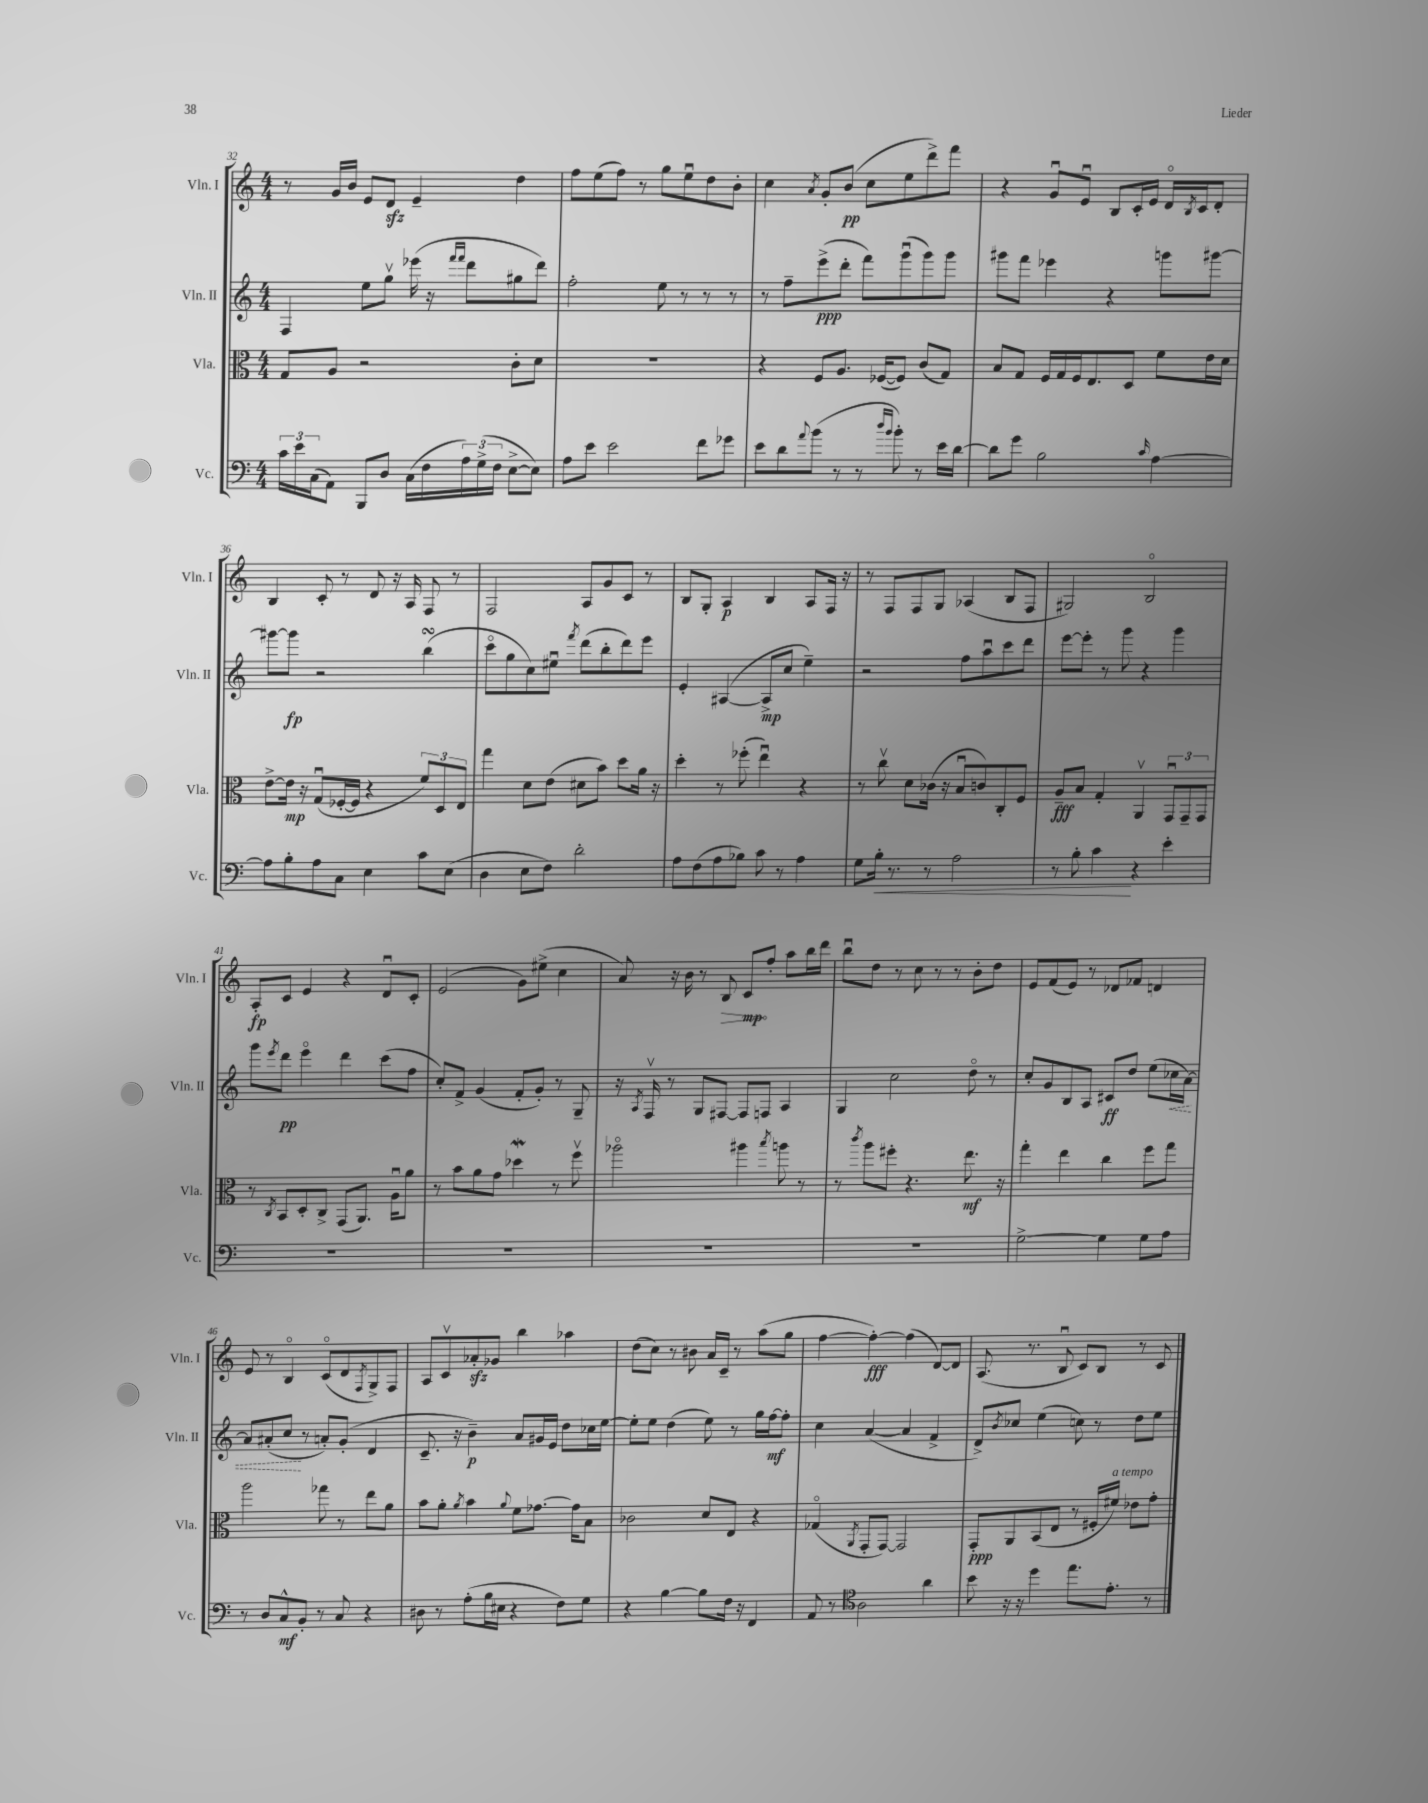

**kern	**kern	**kern	**kern
*staff4	*staff3	*staff2	*staff1
*clefF4	*clefC3	*clefG2	*clefG2
*k[]	*k[]	*k[]	*k[]
*M4/4	*M4/4	*M4/4	*M4/4
24c	8G	4F	8r
24e	.	.	.
(24C	.	.	.
8AA)	8A	.	16g
.	.	.	16b
8BBB	2r	8ee	8e
8D	.	8ggv	8d
(16C	.	(16eee-	4e~
16F	.	16r	.
.	.	16qqfff	.
.	.	16qqfff	.
24A)	.	8ddd	.
(24G^	.	.	.
24F	.	.	.
[8E^	8c'	8gg#	4dd
8E])	8d	8ddd)	.
=	=	=	=
8A	1r	2ff'	8ff
8e	.	.	(8ee
2e	.	.	8ff)
.	.	.	8r
.	.	8ee	8gg
.	.	8r	8eeu
8f	.	8r	8dd
8g-	.	8r	8b'
=	=	=	=
8e	4r	8r	4cc
8d	.	8ff~	.
8qqa	.	.	8qa
(8b	8F	(8eee^	8g'
8r	8.A	8ddd'	(8b
8r	.	8fff)	8cc
.	([16F-	.	.
16qqdd	.	.	.
16qqb	.	.	.
8b')	8F-])	(8gggu	8ee
8r	(8c	8ggg)	8ddd^)
16e	8G)	8ggg	8fff
[16d	.	.	.
=	=	=	=
8d]	8B	8ggg#	4r
8g	8G	8fff	.
2B	16F	4eee-	8gu
.	16G	.	.
.	16F	.	8eu
.	8.E	.	.
.	.	4r	8B
.	8D	.	16c'
.	.	.	16e
16qqc	.	.	.
[4A	8f	8ggg	16do
.	.	.	8qB
.	.	.	16c
.	16e	[8ggg#	8d'
.	16d	.	.
=	=	=	=
8A]	[8e^	8ggg#_	4B
8B'	16e]	8ggg#]	.
.	16r	.	.
8A	(8Gu	2r	8c'
8C	[16F-'	.	8r
.	16F-]	.	.
4E	4r	.	8d
.	.	.	16r
.	.	.	16A
8c	12f)	(4bb	8F
.	12D	.	.
(8E	.	.	8r
.	12E	.	.
=	=	=	=
4D	4gg	8ccco	2F
.	.	8gg	.
8E	8d	8cc)	.
8F)	(8e	8ee#u	.
.	.	8qfff	.
2d'	8d#	(8ddd	8A
.	8b)	8bb'	8g
.	8dd	8ddd)	8c
.	16a	8eee	8r
.	16r	.	.
=	=	=	=
8A	4dd'	4e'	8B
(8F	.	.	8G'
8A	8r	([4A#	4A
8B-)	(8ff-'	.	.
8c	4eeu)	8A#^]	4B
8r	.	8cc	.
4A	4r	4ee~)	8A
.	.	.	16F
.	.	.	16r
=	=	=	=
8G	8r	2r	8r
16B'	8ccv	.	8F
8.r	.	.	.
.	8d	.	8F
8r	(16c-	.	8G
.	16r	.	.
2A	8Bu	8ff	(4A-
.	8c)	8aau	.
.	8C'	8ccc	8B
.	8F	8ddd	8F
=	=	=	=
8r	8A~	[8eee	2G#)
8B'	8B	8eee']	.
4c	4G'	8r	.
.	.	8ggg	.
4r	4AAv	4r	2Bo
4e'	12GGu	4ggg	.
.	12GG~	.	.
.	12GG	.	.
=	=	=	=
1r	8r	8ggg	8A'
.	8qC	8qeee	.
.	8BB	8ddd	8c
.	8D'	4eeeo	4e
.	8C^	.	.
.	(8GG	4ddd	4r
.	8.AA)	.	.
.	.	(8ccc	8du
.	16Au	.	.
.	8a	8ff	8c'
=	=	=	=
1r	8r	8cc')	(2e
.	8b	8f^	.
.	8a	(4g	.
.	8g	.	.
.	4dd-	8f'	8g)
.	.	8g')	(8ee#^
.	8r	8r	4cc
.	8ffv	8G~	.
=	=	=	=
1r	2aa-o	16r	8a)
.	.	8qA	.
.	.	16Fv	.
.	.	8r	16r
.	.	.	16b
.	.	8G	8r
.	.	[8F#	8B
.	4aa#	8F#]	8c
.	.	8F	8ff'
.	8qbb	.	.
.	8aa	4A	8aa
.	8r	.	16bb
.	.	.	16ddd
=	=	=	=
1r	8r	4G	8bbu
.	8qccc	.	.
.	8aa	.	8dd
.	8ff#'	2cc	8r
.	4.r	.	8cc
.	.	.	8r
.	.	.	8r
.	8.ee	8ddo	8b'
.	.	8r	8dd
.	16r	.	.
=	=	=	=
[2G^	4gg'	8cc'	8e
.	.	8g	(8f
.	4ee	8B	8e)
.	.	8A	8r
4G]	4cc	8c#	8d-
.	.	8dd	8f-
8G	8ff	(8ee	4d
8A	8gg	16cc-	.
.	.	[16a)	.
=	=	=	=
8r	2aa	8a]	8e
8D	.	(8a#'	8r
8C^^	.	8cc	4Bo
8BB'	.	8r	.
8r	8gg-	8a')	(8co
8C	8r	(8g'	8d
.	.	.	8qF
4r	8ee	4d	8G^)
.	8a	.	8F
=	=	=	=
8D#	8b	8.c~	8A
8r	8a'	.	8cv
.	.	16r	.
.	8qa	.	.
(8A'	4b	4b~)	8a-'
16B	.	.	8g-
16E#	.	.	.
.	8qqa	.	.
4r	8f	8a	4bb
.	[8.g-	16g#	.
.	.	16e	.
8F)	.	8dd	4aa-
.	16g-]	.	.
8G	8B	16cc-	.
.	.	[16ee	.
=	=	=	=
4r	2c-	8ee']	(8dd
.	.	8ee	8cc)
[4B	.	(4dd	8r
.	.	.	8b#
8B]	8d	8ee)	16a
.	.	.	16c~
16F	8E	8r	8r
16r	.	.	.
4FF	4r	16gg	(8aa
.	.	[16ff	.
.	.	8ff']	8gg
=	=	=	=
8AA	(4G-o	4cc	[4ff
8r	.	.	.
*clefC4	*	*	*
.	8qAA	.	.
2A	8GG'	([4a	4ff'_)
.	[8GG)	.	.
.	2GG]	4a]	(4ff]
4a	.	4f^	[8d)
.	.	.	8d]
=	=	=	=
8b	8GG'	8d^)	(8.A
.	.	8qb	.
16r	8AA	8cc-	.
16r	.	.	8.r
4dd	(8BB	(4ee	.
.	8E	.	8Bu
8.ee	8r	8cc)	8c)
.	16F#'	8r	8B
8.e'	16f#)	.	.
.	8e-	8dd	8r
8r	8g'	8ee	8c
==	==	==	==
*-	*-	*-	*-
